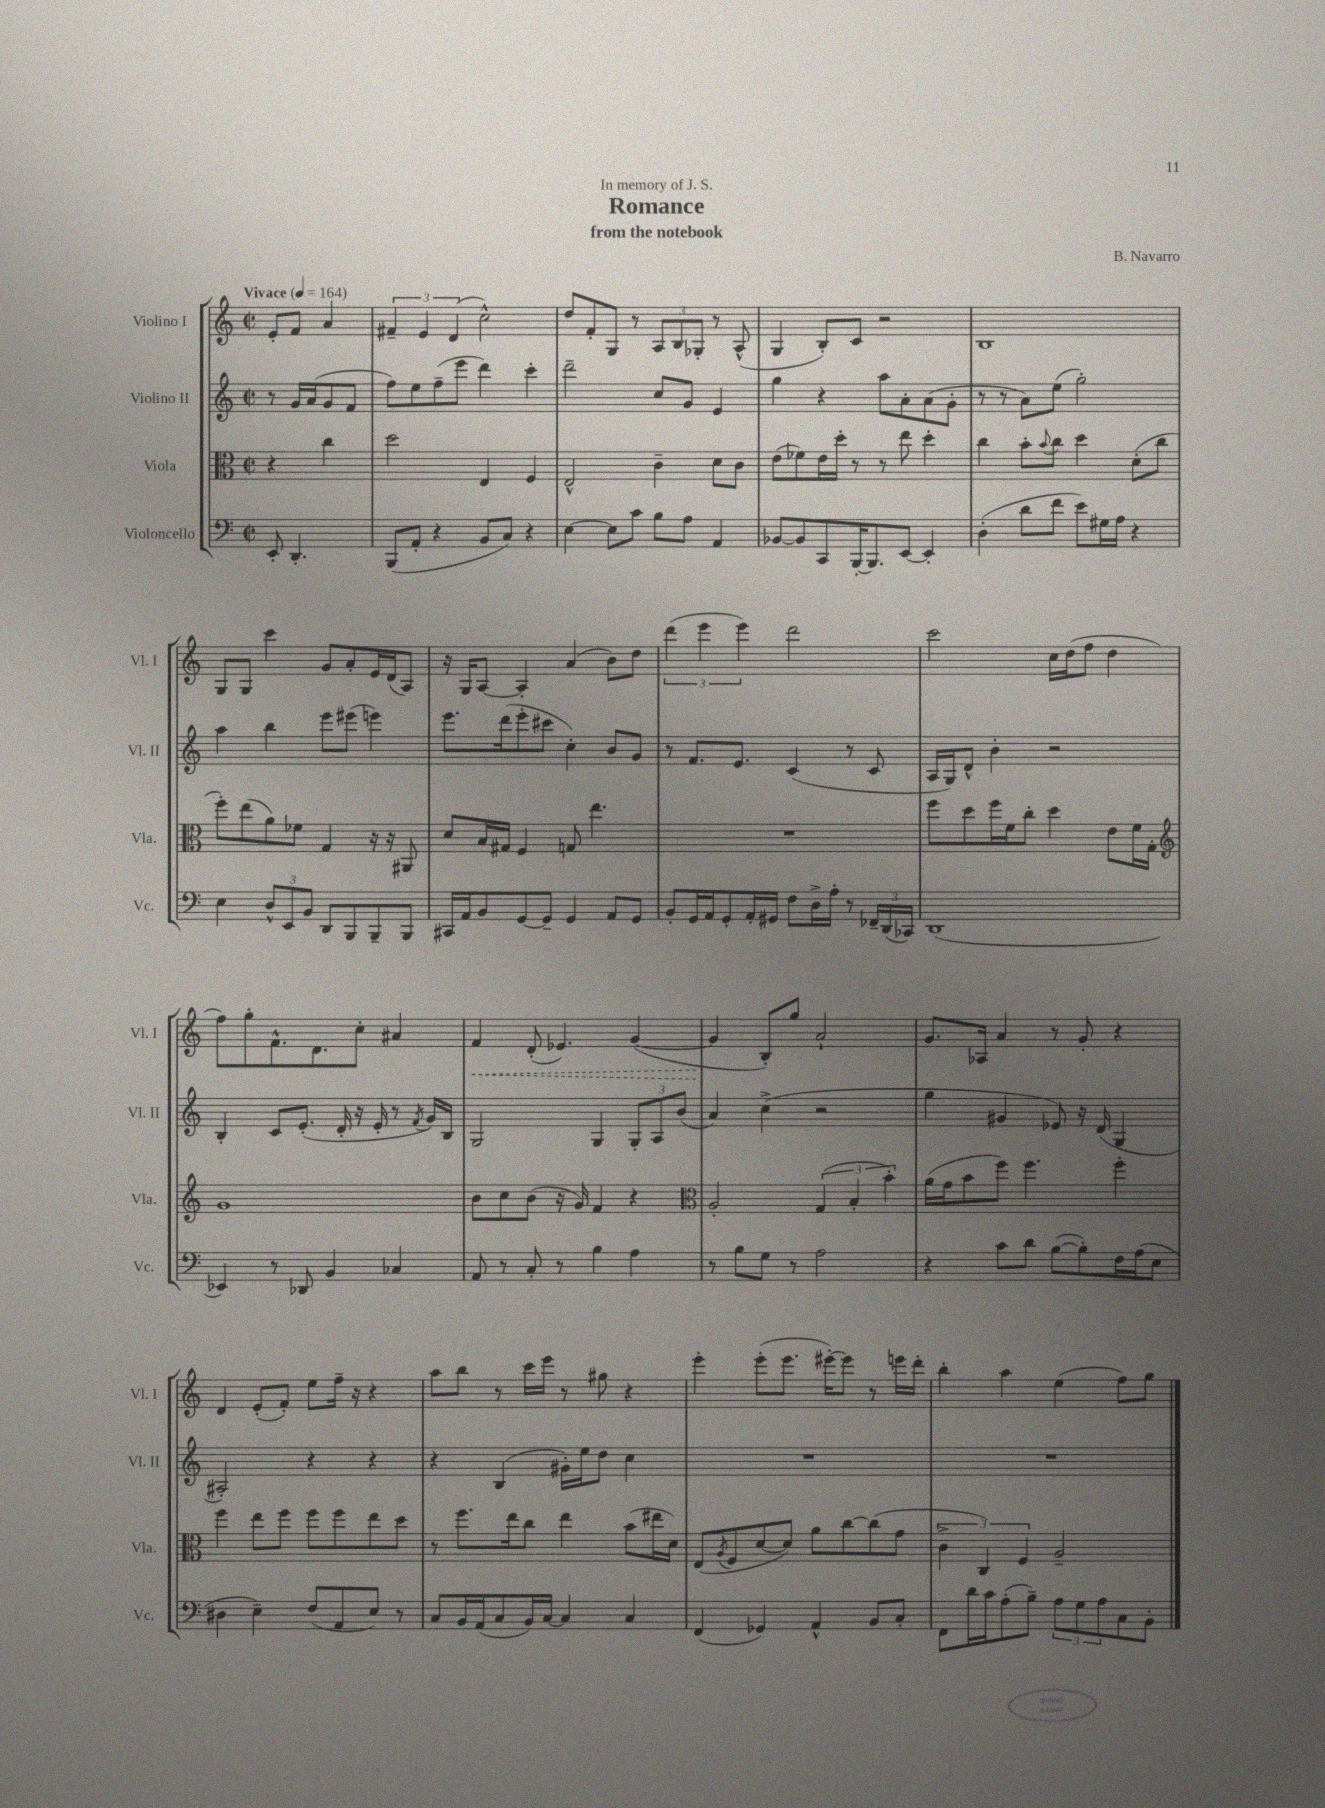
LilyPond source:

\header { title = "Romance" composer = "B. Navarro" subtitle = "from the notebook" dedication = "In memory of J. S." }
<<
\new StaffGroup <<
\new Staff = "s0" \with { instrumentName = "Violino I" shortInstrumentName = "Vl. I" } {
    \clef treble \key c \major \defaultTimeSignature \time 2/2 \partial 2 \tempo "Vivace" 4 = 164
    e'8-. f'8 a'4 |
    \tuplet 3/2 { fis'4-- e'4 d'4( } c''2-^) |
    d''8 f'8-. g8 r8 \tuplet 3/2 { a8 b8 ges8-. } r8 a8-^( |
    g4 b8-.) c'8 r2 |
    b1 |
    g8 g8 c'''4 g'8 a'8-. e'16 d'16( a8) |
    r16 g16 a8~ a4-. a'4( b'8) d''8 |
    \tuplet 3/2 { d'''4( e'''4 e'''4) } d'''2 |
    c'''2 c''16 d''16( f''8 d''4 |
    f''8) g''8-. f'8.-^ d'8. c''8-. ais'4 |
    \once \override Hairpin.style = #'dashed-line f'4\< d'8-.( ees'4.) g'4~( |
    g'4\! b8-.) g''8 a'2-! |
    g'8. aes16 a'4 r8 g'8-. r4 |
    d'4 e'8-.( f'8-.) e''8 f''16-- r16 r4 |
    a''8 b''8 r8 c'''16 e'''16 r8 gis''8 r4 |
    e'''4-. e'''8-.( e'''8. eis'''16~-.) eis'''8 r8 e'''16 d'''16-. |
    b''4-. a''4 e''4( f''8) g''8 \bar "|." |
}
\new Staff = "s1" \with { instrumentName = "Violino II" shortInstrumentName = "Vl. II" } {
    \clef treble \key c \major \defaultTimeSignature \time 2/2 \partial 2
    r8 g'16 a'16( g'8 f'8 |
    f''8) e''8 f''8--( e'''8 d'''4) c'''4-. |
    d'''2-- c''8 g'8 e'4 |
    g''4 r4 a''8 a'8-. a'8( g'8-. |
    r8 r8 a'8) e''8( g''2-.) |
    a''4 b''4 e'''8 eis'''8( e'''4) |
    e'''8. d'''16( e'''8-. cis'''8 c''4-.) b'8 g'8 |
    r8 f'8. e'8. c'4( r8 c'8 |
    a16 g16) d'8-^ b'4-. r2 |
    b4-. c'8 e'8.-.( d'16-. r16 e'16-. r8 \acciaccatura { f'8 } g'16) b16 |
    g2 g4 \tuplet 3/2 { g8-. a8 b'8( } |
    a'4) c''4->( r2 |
    g''4 gis'4 ees'8) r16 d'16( g4 |
    ais2-.) r4 r4 |
    r4 b4( gis'16-.) e''16 d''8 c''4 |
    R1 |
    R1 \bar "|." |
}
\new Staff = "s2" \with { instrumentName = "Viola" shortInstrumentName = "Vla." } {
    \clef alto \key c \major \defaultTimeSignature \time 2/2 \partial 2
    r4 c''4 |
    d''2 e4 f4 |
    e2-^ c'4-- d'8 c'8 |
    e'8( fes'8) e'16 d''16-. r8 r8 e''8 d''4-. |
    c''4 b'8-. \appoggiatura { b'8 } c''8 d''4 d'8-.( c''8 |
    f''8-.) e''8( a'8) fes'8 g4 r16 r16 ais,8 |
    d'8 b16 gis16 f4 g8 e''4. |
    R1 |
    f''8 d''8 f''16 f'16 c''8-. d''4 e'8 f'16 g16-. |
    \clef treble g'1 |
    b'8 c''8 b'8( r16 g'16) f'4 r4 |
    \clef alto a2-. \tuplet 3/2 { g4( b4-. b'4-.) } |
    a'16( g'16 b'8 f''8) f''4. f''4-. |
    f''4 e''8 f''8 f''8 f''8 e''8 d''8 |
    r8 f''8. e''16 c''8 e''4 b'8( eis''16 d'16) |
    e8( \acciaccatura { a8 } f8 d'8~ d'8) a'8 c''8~ c''8( g'8 |
    \tuplet 3/2 { c'4-> c4) f4 } a2-- \bar "|." |
}
\new Staff = "s3" \with { instrumentName = "Violoncello" shortInstrumentName = "Vc." } {
    \clef bass \key c \major \defaultTimeSignature \time 2/2 \partial 2
    e,8-. d,4.-. |
    b,,8( a,8-. r4 b,8 c8) r4 |
    e4~ e8 c'8 b8 a8 a,4 |
    bes,8~ bes,8 c,8 b,,16~-. b,,8. e,8~ e,4-. |
    d4-.( d'8 f'8 e'8) gis16 a16 r4 |
    e4 \tuplet 3/2 { d8-^ e,8 b,8 } d,8 b,,8 b,,8-- b,,8 |
    cis,16 a,16 b,8 g,8~ g,8-- g,4 a,8 g,8 |
    b,8-. g,16 a,16 g,8-. a,16-. gis,16 f8 d16-> a16-. r8 \tuplet 3/2 { fes,16-- d,16( ces,16) } |
    d,1( |
    ees,4) r8 des,8 b,4 ces4 |
    a,8 r8 c8-. r8 b4 a4 |
    r8 b8 g8 r8 a2 |
    r4 c'8 d'8 b8~( b8-.) f16 a16( e8 |
    dis4 e4--) f8( a,8 e8) r8 |
    c8 b,16 a,16( c8 b,16) c16~ c4 c4 |
    f,4( ges,4) a,4-^ b,8 c8-. |
    f,8 d'16 c'16 a8-.( b8--) \tuplet 3/2 { a8 g8 a8 } c8 b,8-. \bar "|." |
}
>>
>>
\layout { \context { \Score \remove "Bar_number_engraver" } }
